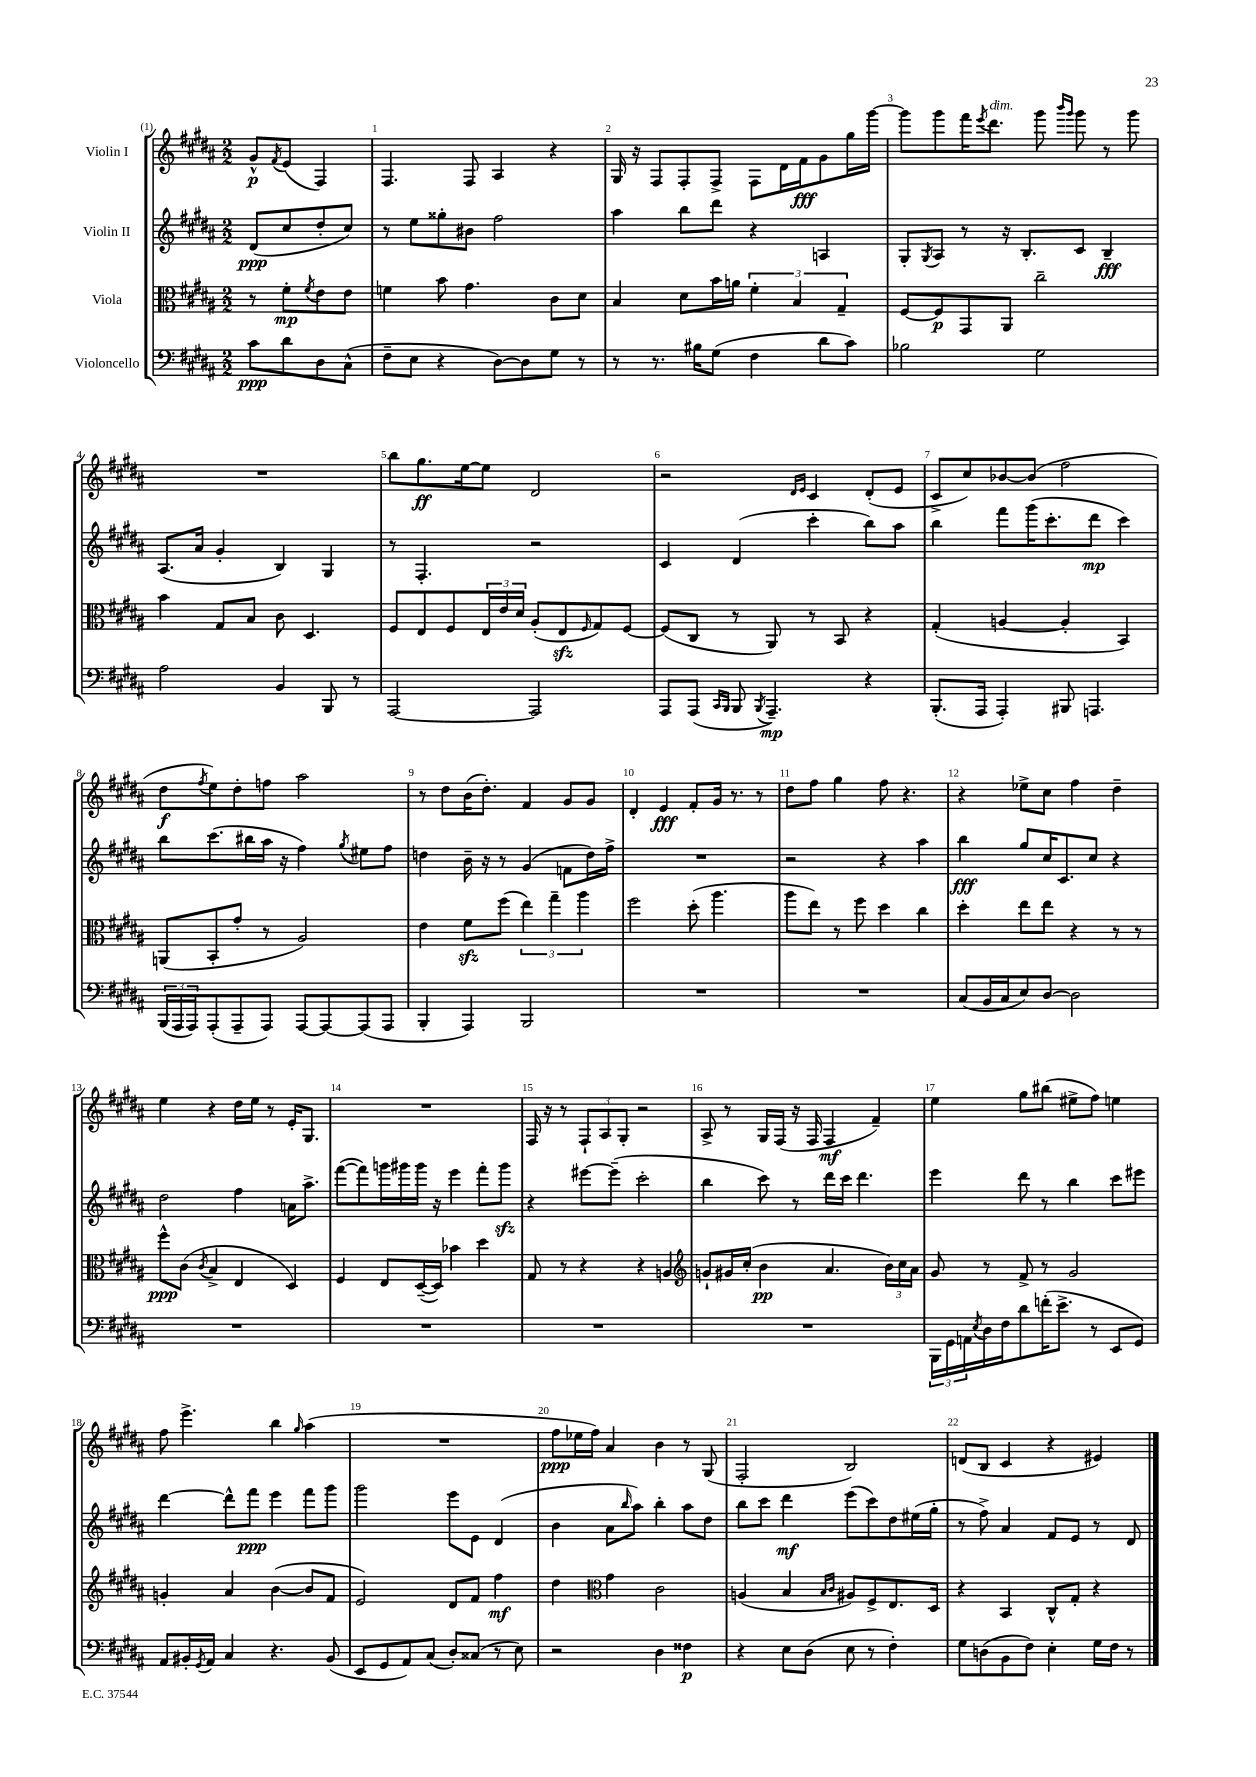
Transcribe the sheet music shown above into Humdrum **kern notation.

**kern	**kern	**kern	**kern
*staff4	*staff3	*staff2	*staff1
*clefF4	*clefC3	*clefG2	*clefG2
*k[f#c#g#d#a#]	*k[f#c#g#d#a#]	*k[f#c#g#d#a#]	*k[f#c#g#d#a#]
*M2/2	*M2/2	*M2/2	*M2/2
8c#\L	8r	(8d#/L	8g#^^/L
.	.	.	8qf#/
8d#\	8f#'\L	8cc#/	(8e/J
.	8qf#/	.	.
8D#\	8e\	8dd#'/	4F#/)
(8C#^^\J	8e\J	8cc#/J)	.
=	=	=	=
8F#~\L	4f\	8r	4.F#/
8E\J	.	8ee\L	.
4r	8b\	8gg##'\	.
.	4.g#\	8b#\J	8F#/
[8D#\L)	.	2ff#\	4A#/
8D#\]	.	.	.
8G#\J	8c#\L	.	4r
8r	8d#\J	.	.
=	=	=	=
8r	4B/	4aa#\	16G#/
.	.	.	16r
8.r	.	.	8F#/L
.	8d#\L	8bb\L	8F#'/
16B#\LK	.	.	.
(8G#\J	16b\L	8ddd#\J	8F#^/J
.	16a\JJ	.	.
4F#\	6f#'\	4r	8F#\L
.	.	.	16d#\L
.	6B/	.	.
.	.	.	16f#\J
8d#\L	.	4A/	8g#\
.	6G#~/	.	.
8c#\J)	.	.	16gg#\L
.	.	.	[16ggg#\JJ
=	=	=	=
2B-\	[8F#/L	8G#'/L	8ggg#\]L
.	.	8qG#/	.
.	8F#/]	8A#/J	8ggg#\
.	8GG#/	8r	16fff#\K
.	.	.	8qeee/
.	.	.	8.ddd#\J
.	8AA#/J	16r	.
.	.	8.B'/L	.
2G#\	2cc#~\	.	8ggg#\
.	.	.	16qqbbb/LL
.	.	.	16qqggg#/JJ
.	.	8c#/J	8ggg#\
.	.	4B~/	8r
.	.	.	8ggg#\
=	=	=	=
2A#\	4b\	(8.A#/L	1r
.	.	16a#/Jk	.
.	8G#/L	4g#'/	.
.	8B/J	.	.
4BB/	8c#\	4B/)	.
.	4.D#/	.	.
8BBB/	.	4G#/	.
8r	.	.	.
=	=	=	=
[2AAA#/	8F#/L	8r	8bb\L
.	8E/	4.F#'/	8.gg#\
.	8F#/	.	.
.	.	.	[16ee\k
.	24E/L	.	8ee\]J
.	24e/	.	.
.	24d#/JJ	.	.
2AAA#/]	(8A#'/L	2r	2d#/
.	8E/	.	.
.	16qqF#/	.	.
.	8G#/)	.	.
.	[8F#/J	.	.
=	=	=	=
8AAA#/L	(8F#/]L	4c#/	2r
(8AAA#/J	8C#/J	.	.
16qqCC#/LL	.	.	.
16qqBBB/JJ	.	.	.
8BBB/	8r	(4d#/	.
8qBBB/	.	.	.
4.AAA#~/)	8AA#/)	.	.
.	.	.	16qqd#/LL
.	.	.	16qqe/JJ
.	8r	4ccc#'\	4c#/
.	8BB/	.	.
4r	4r	8bb\L)	(8d#'/L
.	.	8aa#\J	8e/J
=	=	=	=
(8.BBB'/L	(4G#'/	4bb\	8c#^/L
.	.	.	8cc#/)
16AAA#/Jk	.	.	.
4AAA#'/)	[4A/	8fff#\L	[8b-/
.	.	(16ggg#\K	(8b-/]J
.	.	8.ccc#'\	.
8BBB#/	4A'/]	.	2ff#\
4.AAA/	.	8ddd#\J	.
.	4BB/)	4ccc#\)	.
=	=	=	=
(24BBB/LL	(8AA/L	8bb\L	8dd#\L
24AAA#/	.	.	.
24AAA#/J)	.	.	.
.	.	.	8qff#/
(8AAA#'/	8BB'/	(8.ccc#\	8ee\)
8AAA#~/	8g#'/J	.	8dd#'\
.	.	16bb#\L	.
8AAA#/J)	8r	16aa#\JJ	8ff\J
.	.	16r	.
[8AAA#/L	2A#/)	4ff#\)	2aa#\
8AAA#/_	.	.	.
.	.	8qgg#/	.
(8AAA#/]	.	8ee#\L	.
8AAA#/J	.	8ff#\J	.
=	=	=	=
4BBB'/	4e\	4dd\	8r
.	.	.	8dd#\L
4AAA#/)	8f#\L	16b~\	(16b\K
.	.	16r	8.dd#'\J)
.	(8ff#\J	8r	.
2BBB/	6ee\)	(4g#/	4f#/
.	6gg#~\	.	.
.	.	8f\L	8g#/L
.	6aa#\	.	.
.	.	16dd\L)	8g#/J
.	.	16ff#^\JJ	.
=	=	=	=
1r	2ff#\	1r	4d#'/
.	.	.	4e/
.	(8dd#'\	.	8f#'/L
.	4.aa#\	.	16g#/Jk
.	.	.	8.r
.	.	.	8r
=	=	=	=
1r	8aa#\L	2r	8dd#\L
.	8ee\J)	.	8ff#\J
.	8r	.	4gg#\
.	8ff#\	.	.
.	4dd#\	4r	8ff#\
.	.	.	4.r
.	4cc#\	4aa#\	.
=	=	=	=
(8C#/L	4dd#'\	4bb\	4r
16BB/L	.	.	.
16C#/J	.	.	.
8E/)	8ee\L	8gg#/L	8ee-^\L
[8D#/J	8ee\J	16cc#/K	8cc#\J
.	.	8.c#/	.
2D#\]	4r	.	4ff#\
.	.	8cc#/J	.
.	8r	4r	4dd#~\
.	8r	.	.
=	=	=	=
1r	8ff#^^\L	2dd#\	4ee\
.	(8c#\J	.	.
.	8qc#/	.	.
.	4B^/	.	4r
.	4E/	4ff#\	16dd#\LL
.	.	.	16ee\JJ
.	.	.	8r
.	4D#/)	16a\LK	16e'/LK
.	.	8.aa#^\J	8.G#/J
=	=	=	=
1r	4F#/	([8fff#\L	1r
.	.	8fff#\])	.
.	8E/L	16ggg\L	.
.	.	16ggg#\	.
.	([16D#~/L	16ggg#\JJ	.
.	16D#/]JJ)	16r	.
.	4b-\	4eee\	.
.	4dd#\	8fff#'\L	.
.	.	8ggg#\J	.
=	=	=	=
1r	8G#/	4r	16F#/
.	.	.	16r
.	8r	.	8r
.	4r	[8eee#\L	12F#`/L
.	.	.	12A#/
.	.	(8eee#~\]J	.
.	.	.	12G#'/J
.	4r	2ccc#'\	2r
.	4A/	.	.
=	=	=	=
*	*clefG2	*	*
1r	8g`/L	4bb\	8A#^/
.	16g#/L	.	8r
.	(16cc#'/JJ	.	.
.	4b\	8ccc#\)	16G#/LL
.	.	.	(16F#/JJ
.	.	8r	16r
.	.	.	16F#/
.	4.a#/	16ddd#\LL	4F#/
.	.	16ccc#\JJ	.
.	.	4.ddd#\	.
.	.	.	4f#~/)
.	24b\LL)	.	.
.	24cc#\	.	.
.	24a#\JJ	.	.
=	=	=	=
24BBB\LL	8g#/	4eee\	4ee\
24GG#\	.	.	.
24AA\	.	.	.
8qE/	.	.	.
16D#\	8r	.	.
16F#\J	.	.	.
8d#\	8f#^/	8ddd#\	8gg#\L
(16f'\K	8r	8r	(8bb#\J
8.e^\J	.	.	.
.	2g#/	4bb\	8ee#^\L
8r	.	.	8ff#\J)
8EE/L	.	8ccc#\L	4ee\
8GG#/J)	.	8eee#\J	.
=	=	=	=
8AA#/L	4g'/	[4ddd#\	8ff#\
16BB#'/L	.	.	4.eee^\
8qGG#/	.	.	.
16AA#/JJ	.	.	.
4C#/	4a#/	8ddd#^^\]L	.
.	.	8fff#\J	.
4.r	([4b\	4eee\	4bb\
.	.	.	16qqgg#/
.	8b/]L	8fff#\L	(4aa#\
(8BB#/	8f#/J	8ggg#\J	.
=	=	=	=
8EE/L	2e/)	2ggg#\	1r
8GG#/	.	.	.
8AA#/)	.	.	.
(8C#/J	.	.	.
8D#'/L)	8d#/L	8eee\L	.
(8C##/J	8f#/J	8e\J	.
8r	4ff#\	(4d#/	.
8E\)	.	.	.
=	=	=	=
2r	4dd#\	4b\	8ff#\L
.	.	.	16ee-\L
.	.	.	16ff#\JJ)
*	*clefC3	*	*
.	4g#\	8a#\L	4a#/
.	.	16qqbb/	.
.	.	8aa#\J)	.
4D#\	2c#\	4bb'\	4b\
4F##\	.	8aa#\L	8r
.	.	8dd#\J	(8G#/
=	=	=	=
4r	(4A/	8bb\L	2F#'/
.	.	8ccc#\J	.
8E\L	4B/	4ddd#\	.
(8D#\J	.	.	.
.	16qqB/LL	.	.
.	16qqc#/JJ	.	.
8E\	8A#/L)	(8eee\L	2B/)
8r	8F#^/	8ccc#\)	.
4F#'\)	8.E/	8dd#\	.
.	.	(16ee#\L	.
.	16D#/Jk	16gg#'\JJ	.
=	=	=	=
8G#\L	4r	8r	(8d/L
(8D\	.	8ff#^\)	8B/J
8BB\	4BB/	4a#/	4c#/
8F#\J)	.	.	.
4E'\	8C#^^/L	8f#/L	4r
.	8G#'/J	8e/J	.
16G#\LL	4r	8r	4e#/)
16F#\JJ	.	.	.
8r	.	8d#/	.
==	==	==	==
*-	*-	*-	*-
